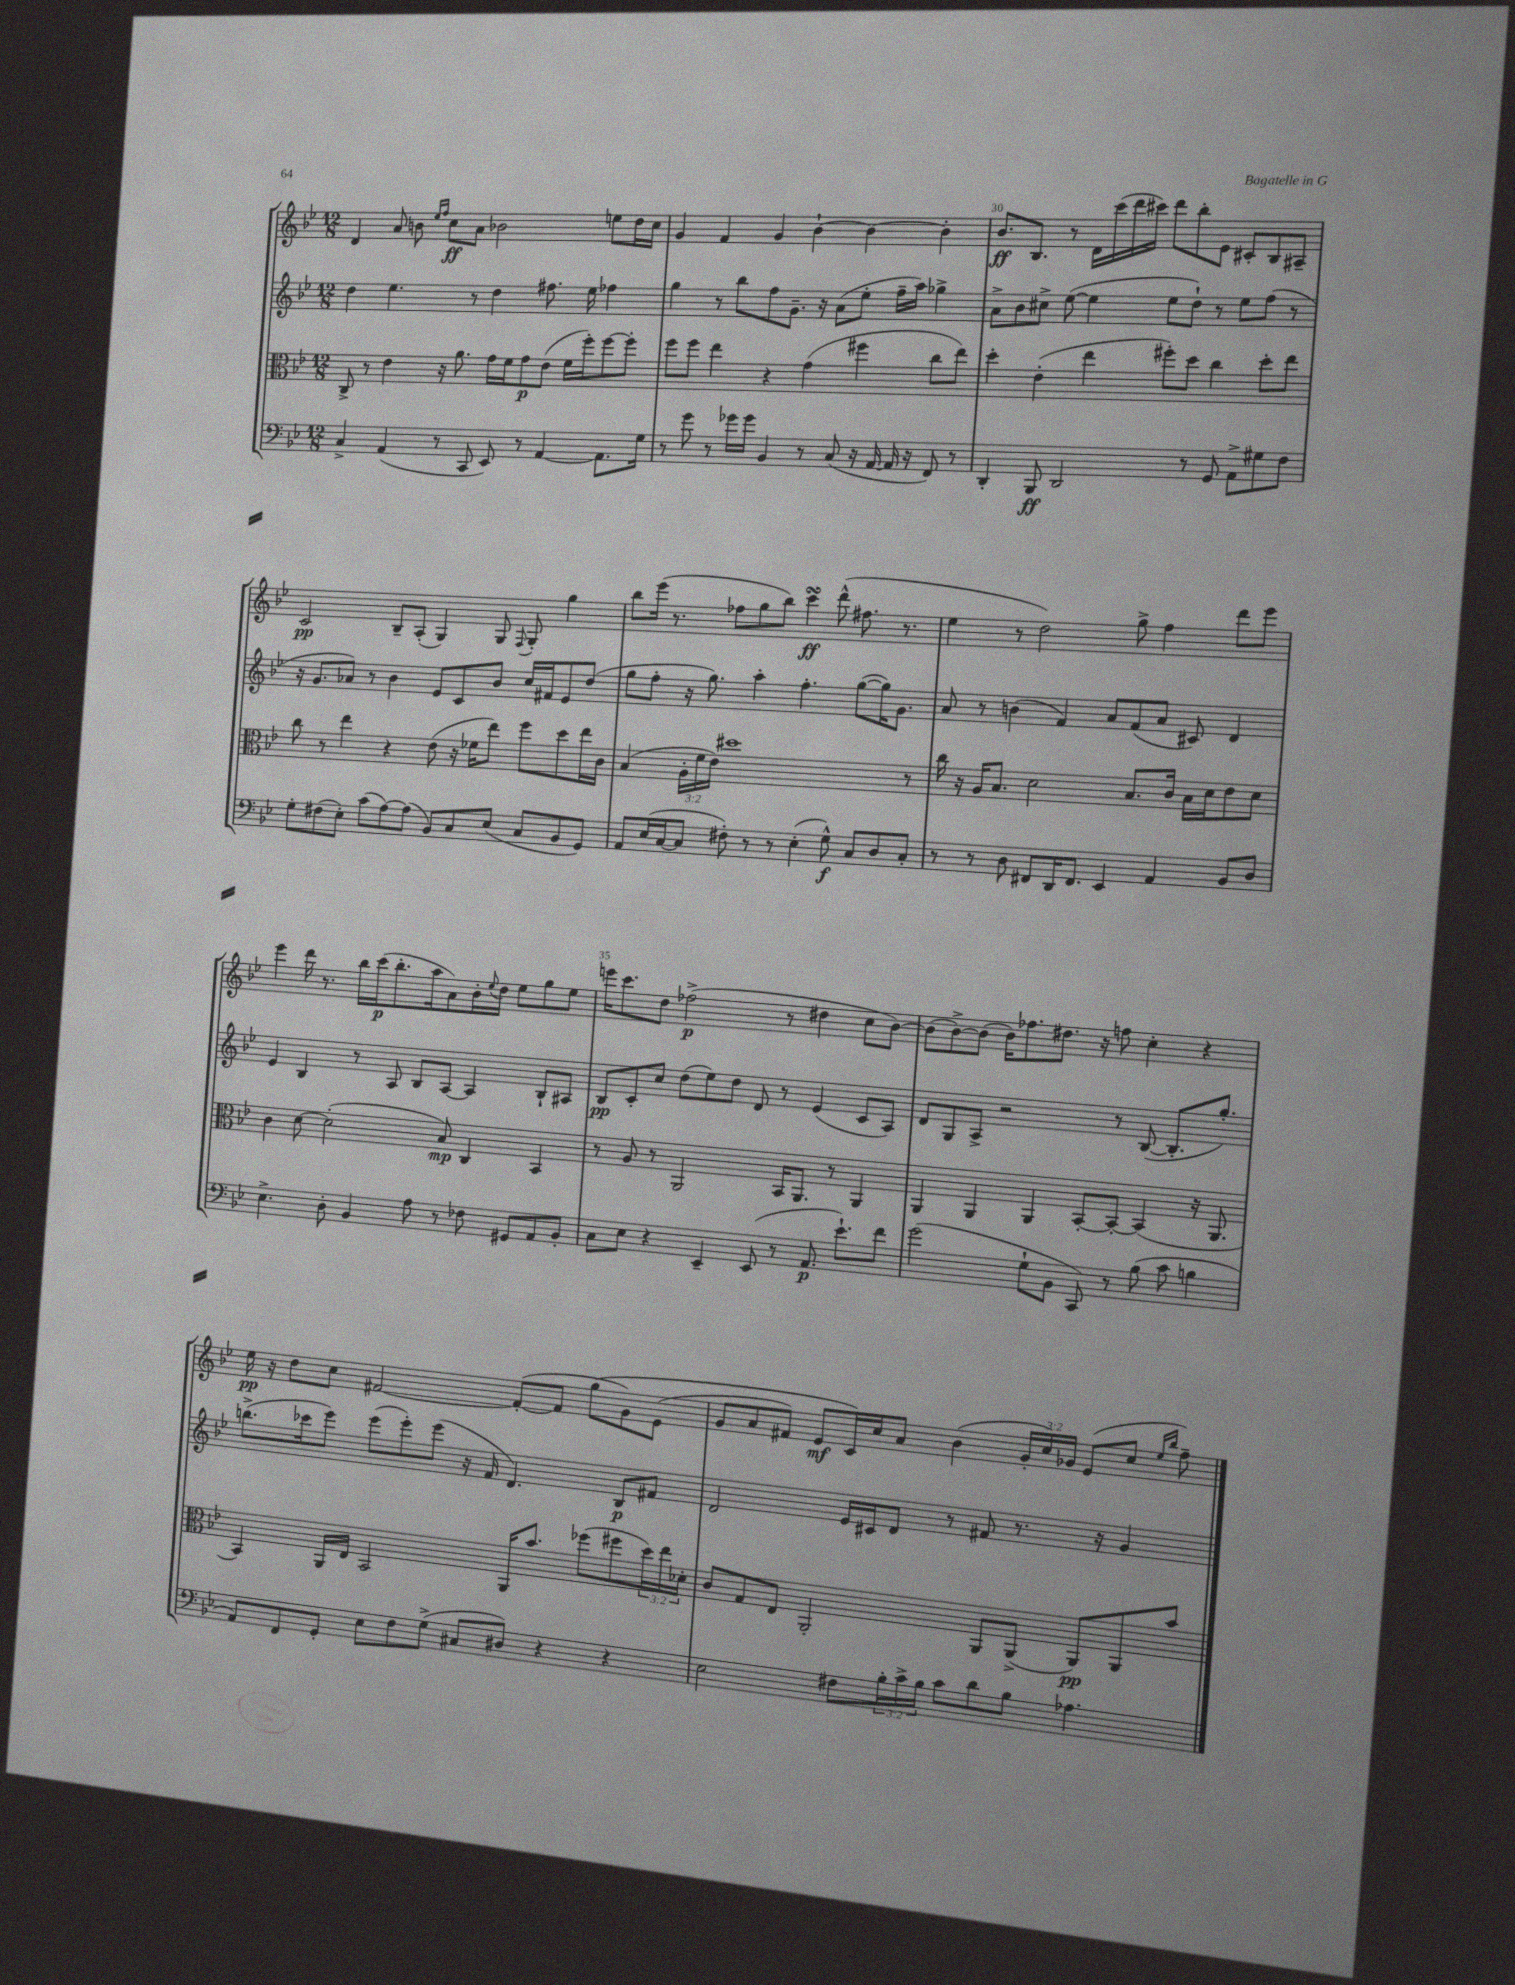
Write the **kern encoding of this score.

**kern	**dynam	**kern	**dynam	**kern	**dynam	**kern	**dynam
*part4	*part4	*part3	*part3	*part2	*part2	*part1	*part1
*staff4	*staff4	*staff3	*staff3	*staff2	*staff2	*staff1	*staff1
*clefF4	*	*clefC3	*	*clefG2	*	*clefG2	*
*k[b-e-]	*	*k[b-e-]	*	*k[b-e-]	*	*k[b-e-]	*
*M12/8	*	*M12/8	*	*M12/8	*	*M12/8	*
=28	=28	=28	=28	=28	=28	=28	=28
4C^/	.	8C^/	.	4dd\	.	4d/	.
.	.	8r	.	.	.	.	.
(4AA/	.	4e-\	.	4.ee-\	.	8a/	.
.	.	.	.	.	.	8bn\	.
.	.	.	.	.	.	16qqee-/LL	.
.	.	.	.	.	.	16qqff/JJ	.
8r	.	16r	.	.	.	8cc\L	ff
.	.	8.a\	.	.	.	.	.
8CC/	.	.	.	8r	.	8a\J	.
8EE-/)	.	16g\LL	.	4dd\	.	2b-X\	.
.	.	16f\J	.	.	.	.	.
8r	.	8g\	p	.	.	.	.
[4AA/	.	(8e-\J	.	8.ff#X\	.	.	.
.	.	16f\LL	.	.	.	.	.
.	.	16ff'\J)	.	16ee-\	.	.	.
8.AA\L]	.	[8ff\	.	4ff-X\	.	8een\L	.
.	.	8ff'\J]	.	.	.	16dd\L	.
16G\Jk	.	.	.	.	.	16cc\JJ	.
=29	=29	=29	=29	=29	=29	=29	=29
8r	.	8ff\L	.	4gg\	.	4g/	.
8g\	.	8ff\J	.	.	.	.	.
8r	.	4ee-\	.	8r	.	4f/	.
16g-X\LL	.	.	.	8bb-\L	.	.	.
16g-\JJ	.	.	.	.	.	.	.
4BB-/	.	4r	.	8ff\	.	4g/	.
.	.	.	.	8.g~\J	.	.	.
8r	.	(4g\	.	.	.	[4b-`\	.
.	.	.	.	16r	.	.	.
(8C/	.	.	.	(8a\L	.	.	.
16r	.	4ff#X\	.	8ee-'\J	.	4b-\_	.
[16AA/	.	.	.	.	.	.	.
16AA/]	.	.	.	16ff~\LL	.	.	.
16r	.	.	.	16aa\JJ)	.	.	.
8FF/)	.	8cc\L	.	4gg-X^\	.	4b-'\]	.
8r	.	8ee-\J)	.	.	.	.	.
=30	=30	=30	=30	=30	=30	=30	=30
4DD'/	.	4dd'\	.	8a^\L	.	8.b-/L	ff
.	.	.	.	8b-\	.	.	.
.	.	.	.	.	.	8.B-/J	.
8BBB-/	ff	(4e-'\	.	8cc#X^\J	.	.	.
2DD/	.	.	.	([8ee-\	.	8r	.
.	.	4ee-\	.	4ee-\]	.	16d\LL	.
.	.	.	.	.	.	(16ccc\	.
.	.	.	.	.	.	16ddd\	.
.	.	.	.	.	.	16ccc#X\JJ)	.
.	.	8ff#X'\L)	.	8ee-\L	.	8ddd\L	.
8r	.	8dd\J	.	8dd`\J)	.	8bb-'\	.
8GG/	.	4cc\	.	8r	.	8e-\J	.
8AA^\L	.	.	.	8ee-\L	.	8c#X'/L	.
8G#X\	.	8dd'\L	.	(8ff\J	.	8B-/	.
8F\J	.	8ee-\J	.	8r	.	8A#X~/J	.
!!LO:LB:g=z
=31	=31	=31	=31	=31	=31	=31	=31
8G'\L	.	8cc\	.	16r	.	2c/	pp
.	.	.	.	8.g/L	.	.	.
(8F#X\	.	8r	.	.	.	.	.
8E-'\J)	.	4ee-\	.	8a-X/J)	.	.	.
(8c\L	.	.	.	8r	.	.	.
[8A\)	.	4r	.	4b-\	.	8B-~/L	.
(8A\J]	.	.	.	.	.	(8A'/J	.
8BB-/L)	.	(8e-\	.	8e-/L	.	4G/)	.
8C/	.	16r	.	8c/	.	.	.
.	.	16f-X\KL	.	.	.	.	.
(8E-/J	.	8ee-\J)	.	8b-/J	.	8G/	.
.	.	.	.	.	.	8qqF/	.
8C/L	.	8ff\L	.	16cc/LL	.	8G'/	.
.	.	.	.	16f#X/J	.	.	.
8BB-/	.	8dd\	.	8e-/	.	4gg\	.
8GG/J)	.	16ee-\L	.	(8dd/J	.	.	.
.	.	16c\JJ	.	.	.	.	.
=32	=32	=32	=32	=32	=32	=32	=32
8AA/L	.	(4B-/	.	8gg\L	.	8bb-\L	.
(16E-/L	.	.	.	8ff'\J	.	(16eee-\Jk	.
[16C/J	.	.	.	.	.	8.r	.
8C/J]	.	24A'\LL	.	16r	.	.	.
.	.	24f\	.	.	.	.	.
.	.	.	.	8.gg\)	.	.	.
.	.	24e-\JJ)	.	.	.	.	.
8F#X'\)	.	1dd#X	.	.	.	8ff-X\L	.
8r	.	.	.	4aa'\	.	8gg\	.
8r	.	.	.	.	.	8bb-\J)	.
(4E-'\	.	.	.	4.ff'\	.	4cccsSSS\	ff
8G^^\)	f	.	.	.	.	(8ddd^^\	.
8C/L	.	.	.	([8gg\L	.	8.ff#X\	.
8D/	.	.	.	16gg\K])	.	.	.
.	.	.	.	8.g\J	.	8.r	.
8C'/J	.	8r	.	.	.	.	.
=33	=33	=33	=33	=33	=33	=33	=33
8r	.	16cc\	.	8a/	.	4ee-\	.
.	.	16r	.	.	.	.	.
8r	.	16A/KL	.	8r	.	.	.
.	.	8.B-/J	.	.	.	.	.
8D\	.	.	.	(4bn\	.	8r	.
8FF#X/L	.	2d\	.	.	.	2dd\)	.
16DD/K	.	.	.	4f/)	.	.	.
8.FF#/J	.	.	.	.	.	.	.
4EE-/	.	.	.	8a/L	.	.	.
.	.	8.B-/L	.	(8f/	.	8gg^\	.
4AA/	.	.	.	8a/J	.	4ff\	.
.	.	16c/Jk	.	.	.	.	.
.	.	16B-\LL	.	8c#X/)	.	.	.
.	.	16d\J	.	.	.	.	.
8BB-/L	.	8e-\	.	4d/	.	8ddd\L	.
8D/J	.	8d\J	.	.	.	8eee-\J	.
!!LO:LB:g=z
=34	=34	=34	=34	=34	=34	=34	=34
4.E-^\	.	4c\	.	4e-/	.	4eee-\	.
.	.	[8d\	.	4B-/	.	16ddd\	.
.	.	.	.	.	.	8.r	.
8D'\	.	(2d'\]	.	.	.	.	.
4BB-/	.	.	.	8r	.	16bb-\LL	.
.	.	.	.	.	.	(16ccc\J	p
.	.	.	.	8A/	.	8.bb-'\	.
8A\	.	.	.	8B-/L	.	.	.
.	.	.	.	.	.	16aa\k	.
8r	.	8B-/)	mp	[8A/J	.	8a\)	.
8F-X\	.	4C/	.	4A/]	.	16b-'\L	.
.	.	.	.	.	.	8qqee-/	.
.	.	.	.	.	.	16dd\JJ	.
8GG#X/L	.	.	.	.	.	8ee-\L	.
8AA/	.	4BB-/	.	8B-`/L	.	8gg\	.
8BB-'/J	.	.	.	8A#X/J	.	8ee-\J	.
=35	=35	=35	=35	=35	=35	=35	=35
8C\L	.	8r	.	8B-/L	pp	16eeen\KL	.
.	.	.	.	.	.	8.ccc\	.
8E-\J	.	8A/	.	8c'/	.	.	.
4r	.	8r	.	8cc/J	.	8dd\J	.
.	.	2AA/	.	(8dd\L	.	(2ff-X^\	p
4EE-~/	.	.	.	8ee-\)	.	.	.
.	.	.	.	8dd\J	.	.	.
(8EE-/	.	.	.	8d/	.	.	.
8r	.	16BB-/KL	.	8r	.	8r	.
.	.	8.AA/J	.	.	.	.	.
8.AA/	p	.	.	(4e-/	.	4dd#X\	.
.	.	8r	.	.	.	.	.
8.e-`\L)	.	.	.	.	.	.	.
.	.	4AA/	.	8c/L	.	8cc\L	.
8f\J	.	.	.	8A/J)	.	[8b-\J)	.
=36	=36	=36	=36	=36	=36	=36	=36
(2g\	.	4AA/	.	8d/L	.	(8b-\L]	.
.	.	.	.	8G/	.	[8b-^\)	.
.	.	4AA/	.	8A^/J	.	(8b-\J]	.
.	.	.	.	2r	.	16b-\KL)	.
.	.	.	.	.	.	8.ff-X\	.
8G`\L	.	4AA/	.	.	.	.	.
8BB-\J	.	.	.	.	.	8.dd#X\J	.
8CC/)	.	[8BB-'/L	.	.	.	.	.
.	.	.	.	.	.	16r	.
8r	.	8BB-'/J_	.	8r	.	8ffn\	.
(8B-\	.	(4BB-/]	.	([8B-/	.	4cc'\	.
8c\	.	.	.	8.B-'/L]	.	.	.
4Bn\	.	16r	.	.	.	4r	.
.	.	8.AA/	.	8.gg'/J)	.	.	.
!!LO:LB:g=z
=37	=37	=37	=37	=37	=37	=37	=37
8AA/L)	.	4BB-/)	.	(8.bbn^\L	.	16ee-\	pp
.	.	.	.	.	.	16r	.
8FF/	.	.	.	.	.	8dd\L	.
.	.	.	.	16ccc-X\k	.	.	.
8GG'/J	.	16AA/LL	.	8eee-\J)	.	8cc\J	.
.	.	16E-/JJ	.	.	.	.	.
8E-\L	.	2BB-/	.	(8eee-\L	.	[2f#X/	.
8F\	.	.	.	8eee-'\)	.	.	.
(8G^\J	.	.	.	(8eee-\J	.	.	.
8C#X/L	.	.	.	16r	.	.	.
.	.	.	.	16f/	.	.	.
8D#X/J)	.	16AA/KL	.	4.d/)	.	(8f#'/L_	.
.	.	8.b-/J	.	.	.	.	.
4r	.	.	.	.	.	8f#/J]	.
.	.	(8ff-X\L	.	.	.	(8gg\L	.
4r	.	8ff#X\	.	8B-/L	p	8g\)	.
.	.	24dd\L)	.	8f#X/J	.	(8e-\J	.
.	.	24ee-\	.	.	.	.	.
.	.	24d-X'\JJ	.	.	.	.	.
=38	=38	=38	=38	=38	=38	=38	=38
2E-\	.	8c/L	.	2d/	.	8g/L	.
.	.	8G/	.	.	.	8a/	.
.	.	8E-/J	.	.	.	8f#X/J)	.
.	.	2AA'/	.	.	.	8e-/L	mf
8F#X\L	.	.	.	16e-/LL	.	16c/L)	.
.	.	.	.	16c#X/J	.	16cc/J	.
24B-'\L	.	.	.	8d/J	.	8a/J	.
24c^\	.	.	.	.	.	.	.
24B-\JJ	.	.	.	.	.	.	.
8c\L	.	.	.	8r	.	(4b-\	.
8d\	.	8AA/L	.	8f#X/	.	.	.
8B-\J	.	(8AA^/J	.	8.r	.	24g'/LL	.
.	.	.	.	.	.	24cc/)	.
.	.	.	.	.	.	24g-X/JJ	.
4.A-X\	.	8AA/L)	pp	.	.	(8e-/L	.
.	.	.	.	16r	.	.	.
.	.	8AA/	.	4g/	.	8cc/J	.
.	.	.	.	.	.	16qqee-/LL	.
.	.	.	.	.	.	16qqbb-/JJ	.
.	.	8b-/J	.	.	.	8ff~\)	.
==	==	==	==	==	==	==	==
*-	*-	*-	*-	*-	*-	*-	*-
